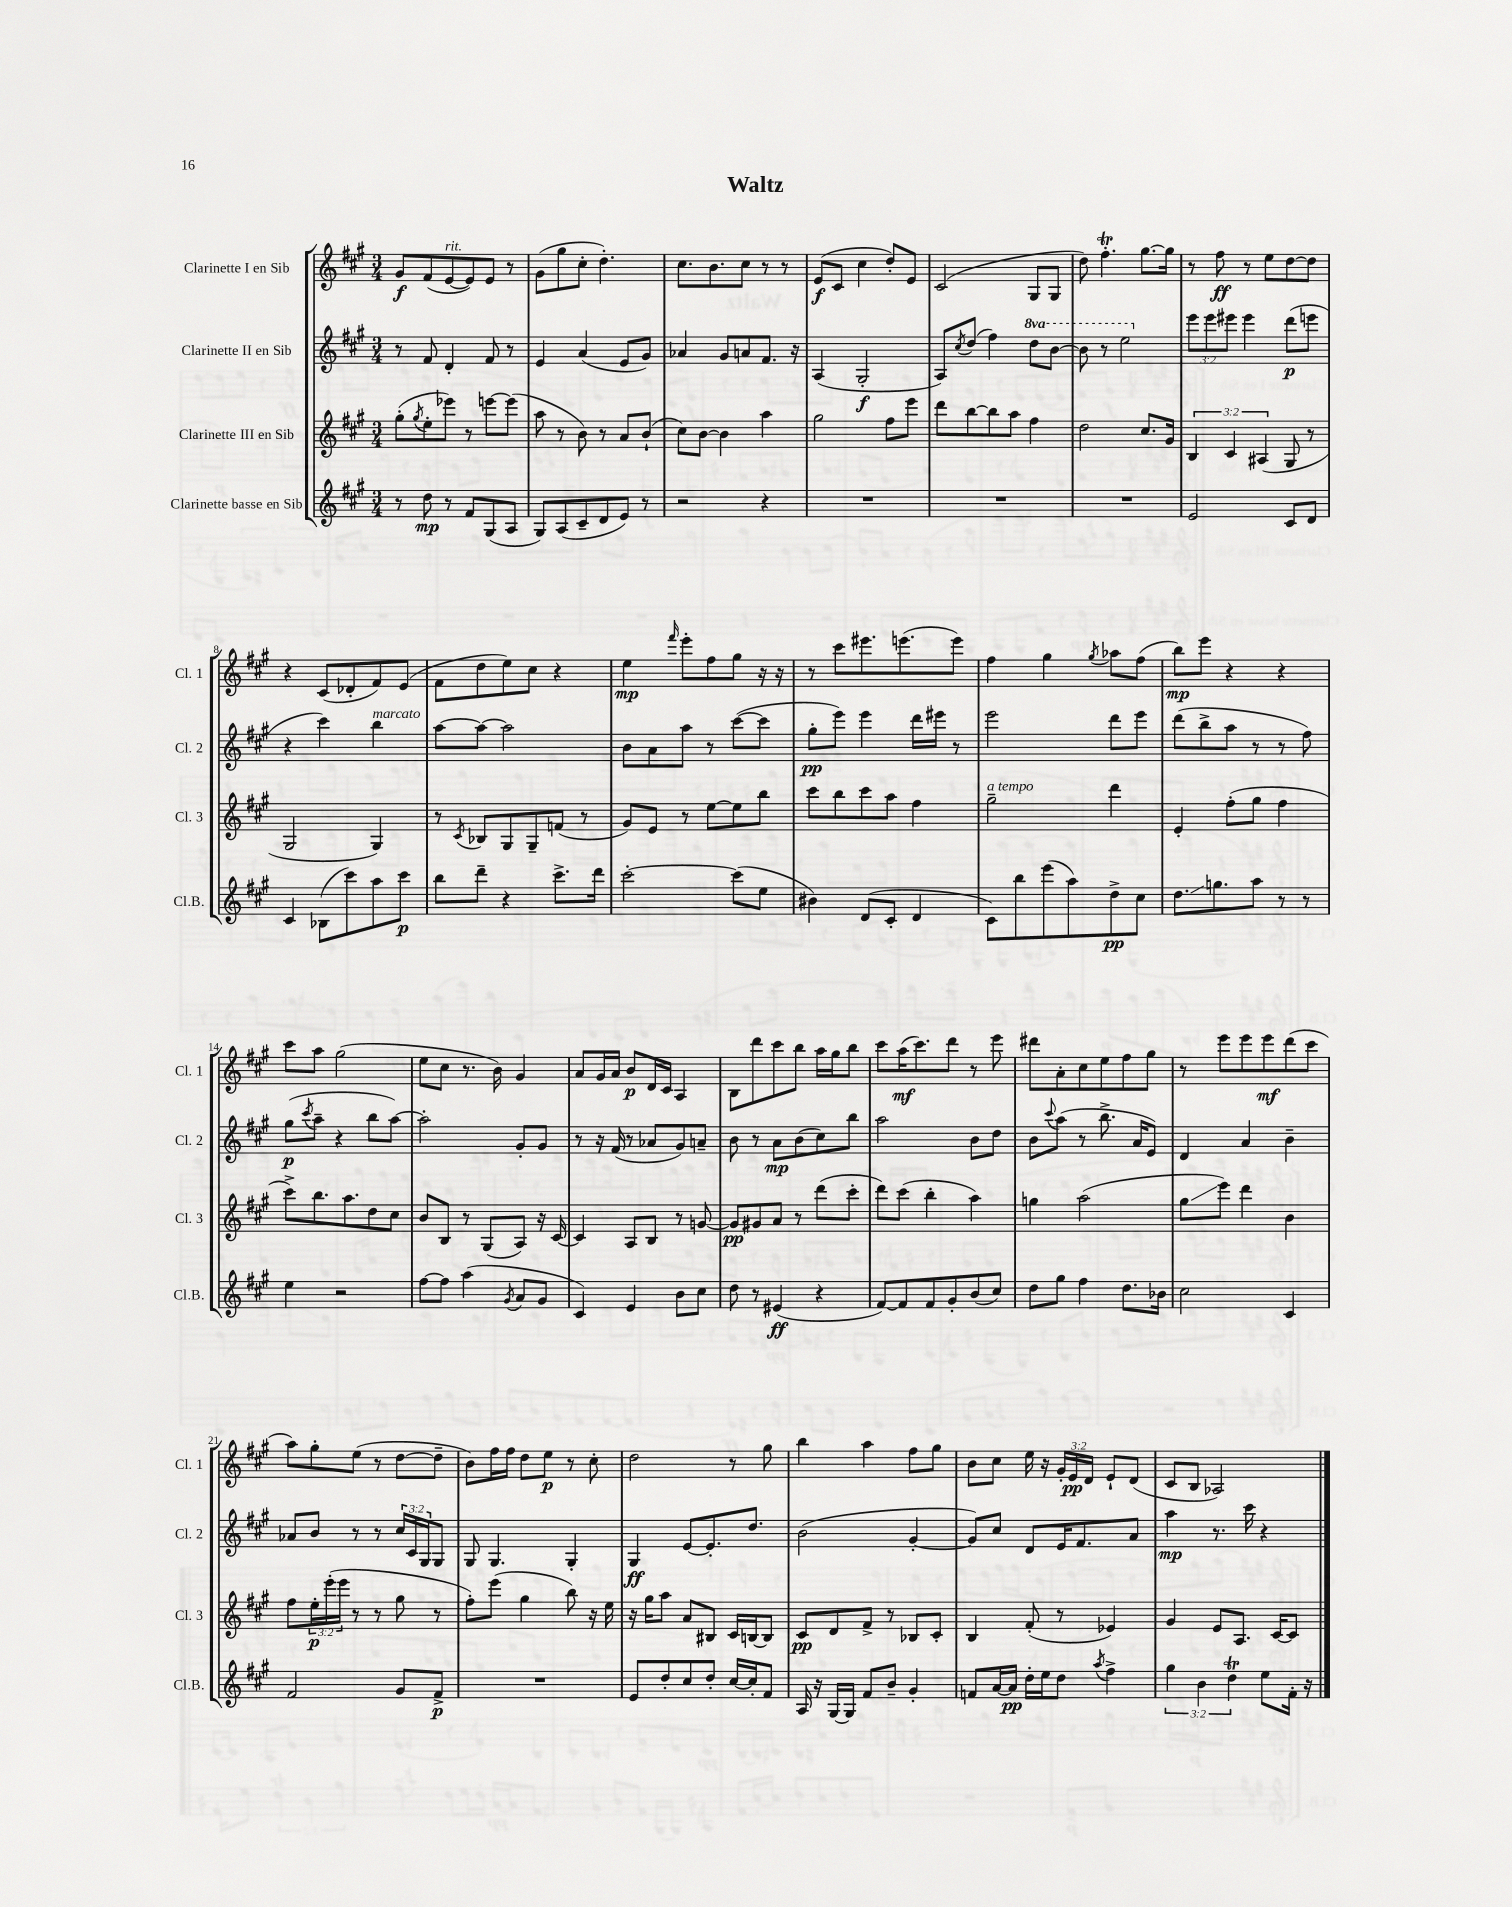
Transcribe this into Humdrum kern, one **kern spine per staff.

**kern	**kern	**kern	**kern
*staff4	*staff3	*staff2	*staff1
*clefG2	*clefG2	*clefG2	*clefG2
*k[f#c#g#]	*k[f#c#g#]	*k[f#c#g#]	*k[f#c#g#]
*M3/4	*M3/4	*M3/4	*M3/4
8r	(8gg#'\L	8r	8g#/L
.	8qgg#/	.	.
8dd\	8ee'\	8f#/	(8f#/
8r	8eee-\J)	4d'/	[8e/
8f#/L	8r	.	8e/])
(8G#/	[8eee\L	8f#/	8e/J
8A/J	(8eee\]J	8r	8r
=	=	=	=
8G#/L)	8aa\	4e/	(8g#\L
(8A/	8r	.	8gg#\
8c#~/	8b\)	(4a/	8cc#'\J
8d/	8r	.	4.dd'\)
8e/J)	8a/L	8e/L	.
8r	(8b`/J	8g#/J)	.
=	=	=	=
2r	8cc#\L)	4a-/	8.cc#\L
.	[8b\J	.	.
.	.	.	8.b\
.	4b\]	8g#/L	.
.	.	8a/	8cc#\J
4r	4aa\	8.f#/J	8r
.	.	.	8r
.	.	16r	.
=	=	=	=
2.r	2gg#\	(4A/	(8e/L
.	.	.	8c#/J
.	.	2G#'/	4cc#\
.	8ff#\L	.	8dd'/L)
.	8eee\J	.	8e/J
=	=	=	=
2.r	8ddd\L	8A/L)	(2c#/
.	.	8qcc#/	.
.	[8bb\	(8dd/J	.
.	8bb\]	4ff#\)	.
.	8aa\J	.	.
.	4ff#\	8ddd\L	8G#/L
.	.	[8bb\J	8G#/J
=	=	=	=
2.r	2dd\	8bb\]	8dd\)
.	.	8r	4.ff#'\
.	.	2eee\	.
.	8.cc#/L	.	[8.gg#\L
.	16g#/Jk	.	16gg#\]Jk
=	=	=	=
2e/	6B/	12eee\L	8r
.	.	12eee\	.
.	.	.	8ff#\
.	6c#/	12eee#\J	.
.	.	4eee#\	8r
.	(6A#/	.	.
.	.	.	8ee\L
8c#/L	8G#/	(8ddd\L	[8dd\
8d/J	8r	8eee\J	8dd\]J
=	=	=	=
4c#/	2G#/	4r	4r
(8B-\L	.	4ccc#\)	(8c#/L
8ccc#\)	.	.	8d-'/
8aa\	4G#/)	4bb\	8f#/)
8ccc#\J	.	.	(8e/J
=	=	=	=
8bb\L	8r	[8aa\L	8f#\L
.	8qc#/	.	.
8ddd~\J	8B-/L	8aa\_J	8dd\
4r	8G#/	2aa\]	8ee\)
.	8G#~/	.	8cc#\J
8.ccc#^\L	(8f/J	.	4r
.	8r	.	.
16ddd\Jk	.	.	.
=	=	=	=
[2ccc#'\	8g#/L)	8b\L	4ee\
.	8e/J	8a\	.
.	.	.	16qqfff#/
.	8r	8aa\J	8eee'\L
.	[8ee\L	8r	8ff#\
(8ccc#\]L	8ee\]	([8ccc#\L	8gg#\J
8ee\J	8bb\J	8ccc#\]J	16r
.	.	.	16r
=	=	=	=
4b#\)	8ccc#\L	8gg#'\L	8r
.	8bb\	8eee\J)	8ccc#\L
(8d/L	8ccc#\	4eee\	8.eee#\
8c#'/J	8aa\J	.	.
.	.	.	(8.eee\
4d/	4ff#\	16ddd\LL	.
.	.	16eee#\JJ	.
.	.	8r	8eee\J)
=	=	=	=
8c#\L)	2gg#~\	2eee\	4ff#\
8bb\	.	.	.
(8eee\	.	.	4gg#\
8aa\)	.	.	.
.	.	.	8qgg#/
8dd^\	4ddd\	8ddd\L	8aa-\L
8cc#\J	.	8eee\J	(8ff#\J
=	=	=	=
8.dd\L	4e'/	(8ddd\L	8bb\L)
.	.	8bb^\	8eee\J
8.gg\	.	.	.
.	(8ff#'\L	8aa\J	4r
8aa\J	8gg#\J	8r	.
8r	4ff#\	8r	4r
8r	.	8ff#\)	.
=	=	=	=
4ee\	8ccc#^\L)	(8gg#\L	8ccc#\L
.	.	8qccc#/	.
.	8.bb\	8aa~\J	8aa\J
2r	.	4r	(2gg#\
.	8.aa\	.	.
.	8dd\	8bb\L	.
.	8cc#\J	[8aa\J)	.
=	=	=	=
[8ff#\L	8b/L	2aa'\]	8ee\L
8ff#\]J	8B/J	.	8cc#\J
(4aa\	8r	.	8.r
.	(8G#/L	.	.
.	.	.	16b\)
8qg#/	.	.	.
8a/L	8A/J)	8g#'/L	4g#/
8g#/J	16r	8g#/J	.
.	[16c#/	.	.
=	=	=	=
4c#/)	4c#/]	8r	8a/L
.	.	16r	16g#/L
.	.	(16f#/	16a/JJ
4e/	8A/L	8r	8b/L
.	8B/J	8a-/L	16d/L
.	.	.	16c#/JJ
8b\L	8r	8g#/)	4A/
8cc#\J	[8g/	8a~/J	.
=	=	=	=
8dd\	8g/]L	8b\	8B\L
8r	8g#/	8r	8ddd\
(4e#/	8a/J	8a\L	8ccc#\
.	8r	(8b\	8bb\J
4r	(8ddd\L	8cc#\)	16aa\LL
.	.	.	16gg#\J
.	8ccc#'\J	8bb\J	8bb\J
=	=	=	=
[8f#/L)	8ddd\L)	2aa\	8ccc#\L
8f#/]	(8ccc#\J	.	(16aa\K
.	.	.	8.ccc#\)
8f#/	4bb'\	.	.
8g#'/	.	.	8ddd\J
(8b/	4aa\)	8b\L	8r
8cc#/J)	.	8dd\J	8eee\
=	=	=	=
8dd\L	4gg\	8b\L	8ddd#\L
.	.	8qqccc#/	.
8gg#\J	.	(8aa\J	8a'\
4ff#\	(2aa\	8r	8cc#\
.	.	8.bb^\	8ee\
8.dd\L	.	.	8ff#\
.	.	16a/LK	.
.	.	8e/J)	8gg#\J
16b-\Jk	.	.	.
=	=	=	=
2cc#\	8gg#\L	4d/	8r
.	8eee\J)	.	8eee\L
.	4ddd\	4a/	8eee\
.	.	.	8eee\
4c#/	4b\	4b~\	(8ddd\
.	.	.	8ccc#\J
=	=	=	=
2f#/	8ff#\L	8a-/L	8aa\L)
.	24ee'\L	8b/J	8gg#'\
.	(24eee'\	.	.
.	24eee\JJ	.	.
.	8r	8r	(8ee\J
.	8r	8r	8r
8g#/L	8gg#\	24cc#/LL	[8dd\L
.	.	24c#/	.
.	.	24G#/J	.
8f#^/J	8r	8G#/J	8dd~\]J
=	=	=	=
2.r	8ff#'\L)	8G#/	8b\L)
.	(8eee\J	4.G#/	16ff#\L
.	.	.	16ff#\JJ
.	4gg#\	.	8dd\L
.	.	.	8ee\J
.	8bb\)	4G#'/	8r
.	16r	.	8cc#'\
.	16ee\	.	.
=	=	=	=
8e/L	16r	4G#/	2dd\
.	16gg#\LK	.	.
8dd'/	8aa\J	.	.
8cc#/	8a/L	[8e/L	.
8dd'/J	8B#/J	8.e'/]	.
[16cc#/LL	16c#/LL	.	8r
16cc#'/]J	[16B/J	8.dd/J	.
8f#/J	8B/]J	.	8gg#\
=	=	=	=
16A/	8c#/L	(2b\	4bb\
16r	.	.	.
[16G#/LL	8d/	.	.
16G#/]JJ	.	.	.
8f#/L	8f#^/J	.	4aa\
8b~/J	8r	.	.
4g#'/	8B-/L	[4g#'/	8ff#\L
.	8c#'/J	.	8gg#\J
=	=	=	=
8f/L	4B/	8g#/]L)	8b\L
[16a/L	.	8cc#/J	8cc#\J
16a/]JJ	.	.	.
16dd'\LL	(8f#'/	8d/L	16ee\
16ee\J	.	.	16r
8dd\J	8r	16e/K	24g#'/LL
.	.	.	24e/
.	.	8.f#/	.
.	.	.	24d/JJ
8qaa/	.	.	.
4ff#^\	4e-/)	.	8e`/L
.	.	8a/J	(8d/J
=	=	=	=
6gg#\	4g#/	4aa\	8c#/L
.	.	.	8B/J
6b\	.	.	.
.	8e/L	8.r	2A-/)
6dd\	.	.	.
.	8.A/J	.	.
.	.	16ccc#\	.
8ee\L	.	4r	.
.	[16c#/LK	.	.
16f#'\Jk	8c#/]J	.	.
16r	.	.	.
==	==	==	==
*-	*-	*-	*-
